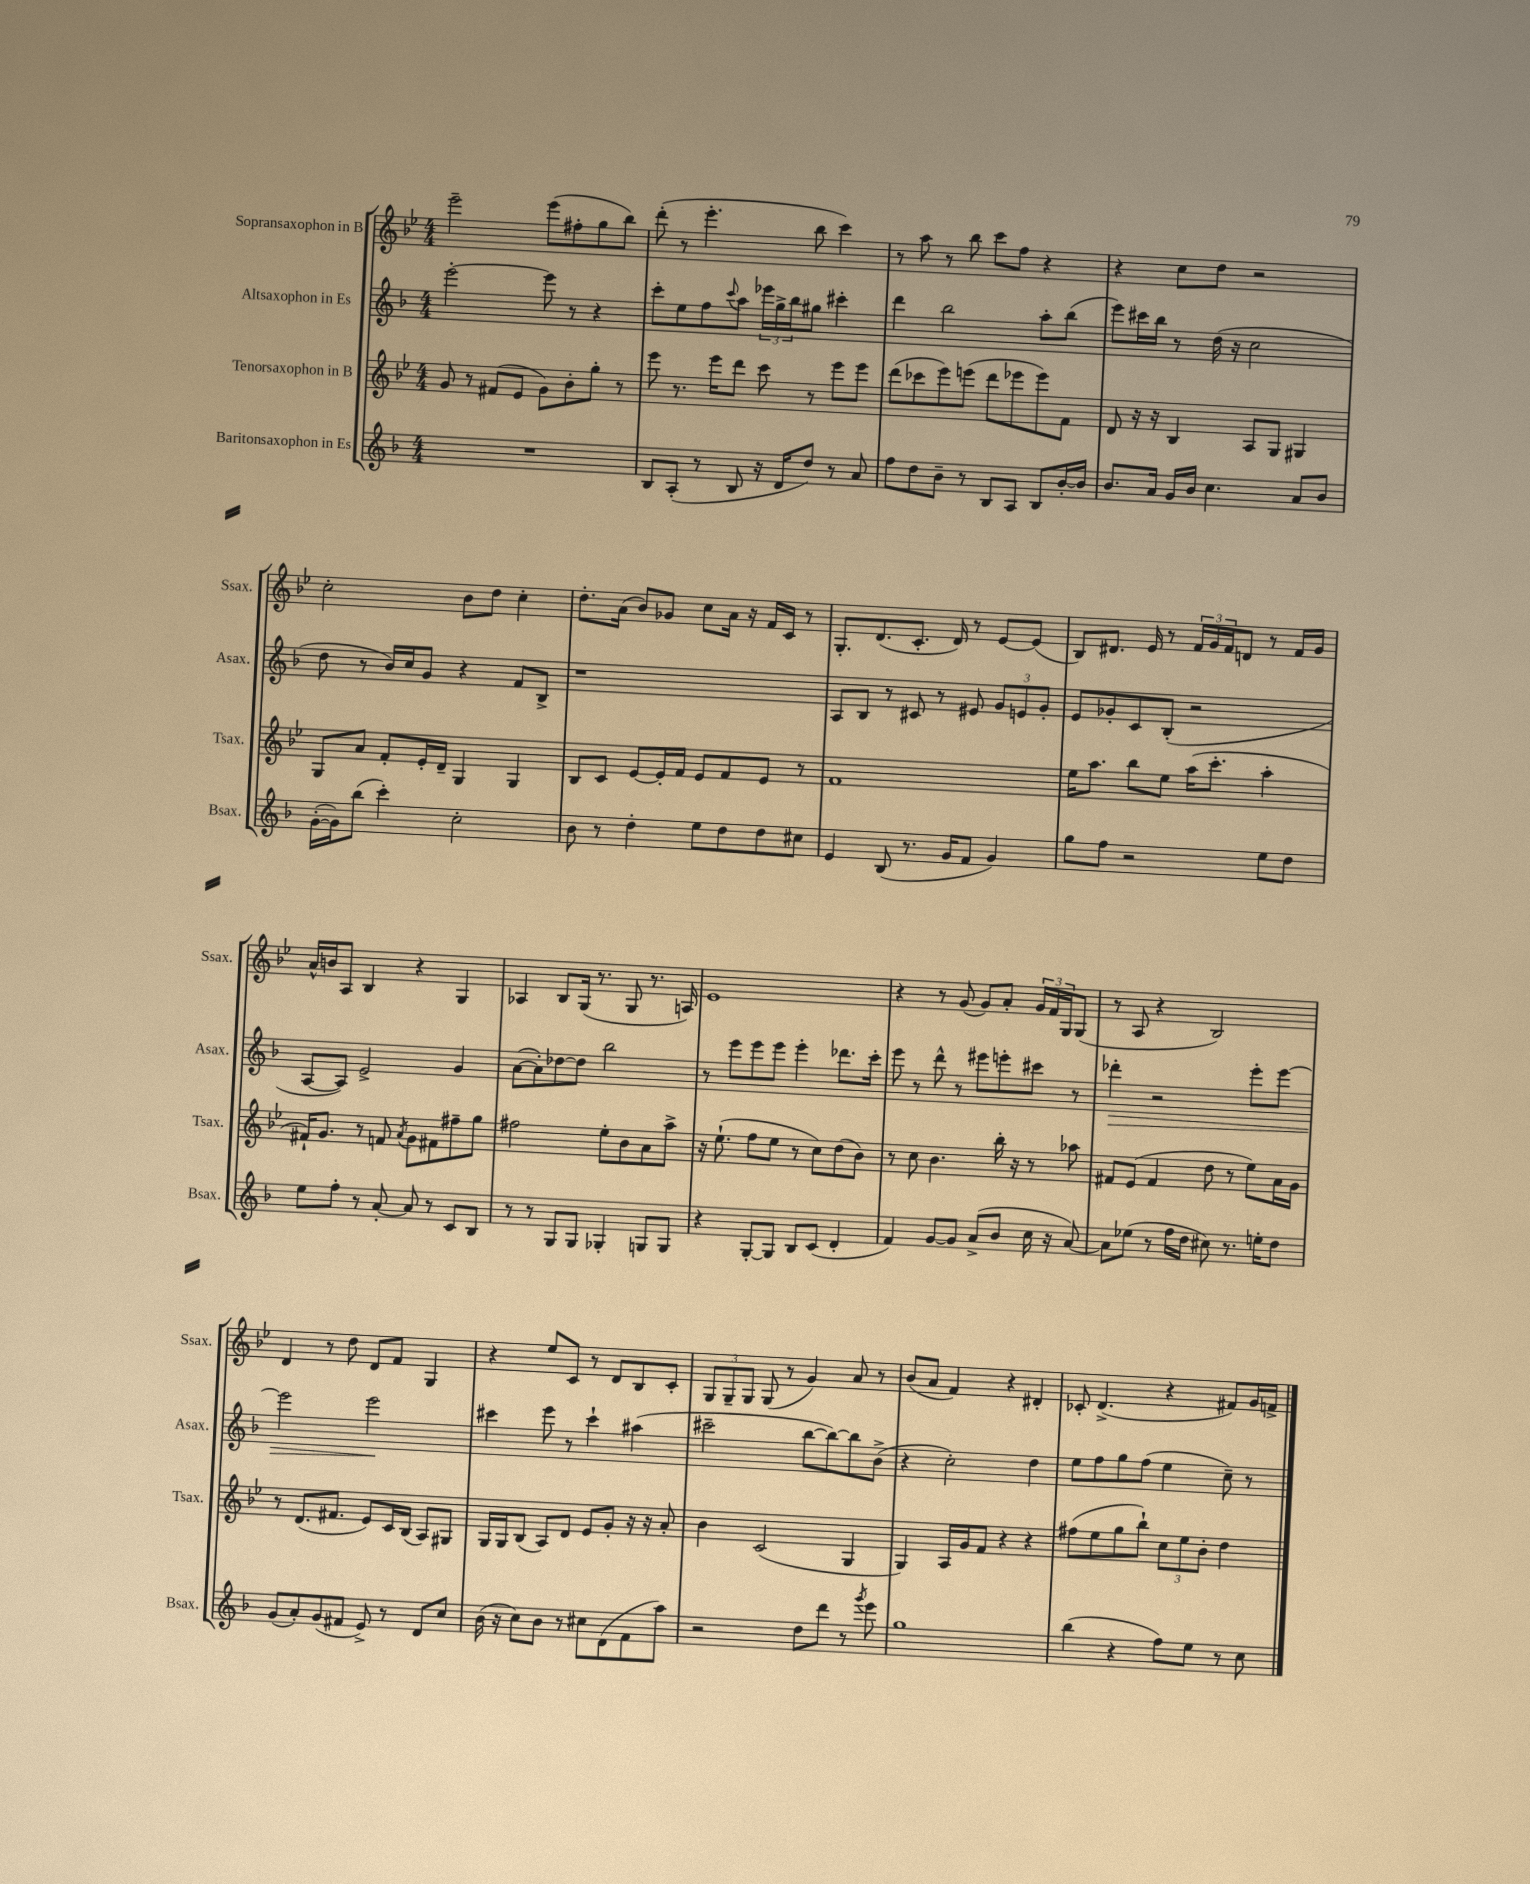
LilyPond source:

<<
\new StaffGroup <<
\new Staff = "s0" \with { instrumentName = "Sopransaxophon in B" shortInstrumentName = "Ssax." } {
    \clef treble \key bes \major \numericTimeSignature \time 4/4
    ees'''2-- ees'''8( fis''8-. g''8 bes''8) |
    d'''8-.( r8 ees'''4.-. bes''8 c'''4) |
    r8 a''8 r8 bes''8 c'''8 f''8 r4 |
    r4 c''8 d''8 r2 |
    c''2-. bes'8 d''8 c''4-. |
    d''8.-. a'16( bes'8) ges'8 c''8 a'16 r16 f'16 c'16 r8 |
    g8.-. d'8.( c'8.-. d'16) r8 ees'8~ ees'8( |
    bes8) dis'8. ees'16 r8 \tuplet 3/2 { f'16 g'16 f'16 } d'8 r8 f'16 g'16 |
    a'16-^ b'16 a8 bes4 r4 g4 |
    aes4 bes8 g16( r8. g8 r8. a16) |
    ees'1 |
    r4 r8 g'8( g'8) a'8-. \tuplet 3/2 { g'16 f'16 g16 } g8( |
    r8 a8 r4 bes2) |
    d'4 r8 d''8 d'8 f'8 g4 |
    r4 ees''8 c'8 r8 d'8 bes8 c'8-. |
    \tuplet 3/2 { g8 g8-- g8 } g8( r8 g'4) a'8 r8 |
    bes'8( a'8 f'4) r4 dis'4-. |
    ces'8-. d'4.->( r4 fis'8) g'16 f'16-> \bar "|." |
}
\new Staff = "s1" \with { instrumentName = "Altsaxophon in Es" shortInstrumentName = "Asax." } {
    \clef treble \key f \major \numericTimeSignature \time 4/4
    e'''2~-. e'''8 r8 r4 |
    c'''8-. e''8 f''8 \appoggiatura { c'''8 } a''8 \tuplet 3/2 { ees'''16 g''16-> bes''16 } gis''8 cis'''4-. |
    d'''4 bes''2 a''8-. bes''8( |
    e'''8) cis'''16 bes''16 r8 d''16( r16 c''2 |
    d''8 r8 bes'16) c''16 g'8 r4 f'8 bes8-> |
    r1 |
    a8 bes8 r8 cis'8 r8 eis'8 \tuplet 3/2 { g'8 e'8 g'8-. } |
    e'8 ges'8-. c'8 bes8-.( r2 |
    a8~ a8) e'2-> g'4 |
    a'8~( a'8-.) des''8~ des''8 bes''2 |
    r8 e'''8 e'''8 e'''8 e'''4-. des'''8. c'''16-. |
    e'''8 r8 d'''8-^ r8 eis'''8 e'''8-. cis'''8 r8 |
    des'''4-.\> r2 e'''8-. e'''8~ |
    e'''2 e'''2\! |
    cis'''4 e'''8 r8 cis'''4-! ais''4( |
    cis'''2-- bes''8~ bes''8~) bes''8 bes'8->( |
    r4 c''2-.) d''4 |
    e''8 f''8 g''8 f''8( e''4 c''8--) r8 \bar "|." |
}
\new Staff = "s2" \with { instrumentName = "Tenorsaxophon in B" shortInstrumentName = "Tsax." } {
    \clef treble \key bes \major \numericTimeSignature \time 4/4
    g'8 r8 fis'8( ees'8 g'8) bes'8-. g''8-. r8 |
    ees'''8 r8. ees'''16 d'''8 c'''8 r8 ees'''8 ees'''8 |
    d'''8( ces'''8 ees'''8) e'''8( d'''8 ees'''8 ees'''8) f'8 |
    d'8 r16 r16 bes4 a8 g8 gis4 |
    g8 a'8 f'8-. ees'16-. d'16-- g4 g4 |
    bes8 c'8 ees'8~ ees'16-. f'16 ees'8 f'8 ees'8 r8 |
    f'1 |
    ees''16 a''8. bes''8 ees''8 a''16( c'''8.-. a''4-. |
    fis'16-!) g'8. r8 f'8 \acciaccatura { a'8 } g'8 fis'8 fis''8-- g''8 |
    fis''2 ees''8-. bes'8 a'8 a''8-> |
    r16 ees''8.-!( f''8 ees''8 r8 c''8) d''8( bes'8) |
    r8 c''8 bes'4. bes''16-. r16 r8 aes''8 |
    fis'8 ees'8( fis'4 d''8 r8 ees''8) a'16 g'16 |
    r8 d'8.( fis'8. ees'8) c'16 bes16( a8) gis8 |
    g16 g16 bes8( a8) d'8 ees'8 g'8-. r16 r16 a'8-. |
    bes'4 c'2( g4 |
    g4) a16 g'16 f'8 r4 r4 |
    fis''8( ees''8 g''8 bes''8-!) \tuplet 3/2 { c''8 ees''8 bes'8-. } d''4 \bar "|." |
}
\new Staff = "s3" \with { instrumentName = "Baritonsaxophon in Es" shortInstrumentName = "Bsax." } {
    \clef treble \key f \major \numericTimeSignature \time 4/4
    R1 |
    bes8 a8-.( r8 bes8 r16 d'16 d''8) r8 a'8 |
    f''8 d''8 bes'8-- r8 bes8 a8 bes8 bes'16~-. bes'16 |
    bes'8. a'16 g'16 bes'16 c''4. a'8 bes'8 |
    g'16~-.( g'16) bes''8( c'''4-.) c''2-. |
    bes'8 r8 d''4-. e''8 d''8 d''8 cis''8 |
    e'4 bes8( r8. g'16 f'8 g'4) |
    g''8 f''8 r2 e''8 d''8 |
    e''8 f''8-. r8 a'8~-. a'8 r8 c'8 bes8 |
    r8 r8 g8 g8 ges4-. g8 g8 |
    r4 g8~-. g8 bes8 c'8( d'4-. |
    f'4) g'8~ g'8 a'8->( bes'8 c''16 r16 a'8~) |
    a'8 ees''8( r8 f''16 d''16 cis''8) r8. e''16-. d''8 |
    g'8( a'8-.) g'8( fis'8 e'8->) r8 d'8 c''8 |
    bes'16( r16 c''8) bes'8 r8 cis''8 d'8( f'8 a''8) |
    r2 d''8 d'''8 r8 \acciaccatura { g'''8 } e'''8 |
    g''1 |
    bes''4( r4 f''8) e''8 r8 c''8 \bar "|." |
}
>>
>>
\layout { \context { \Score \remove "Bar_number_engraver" } }
